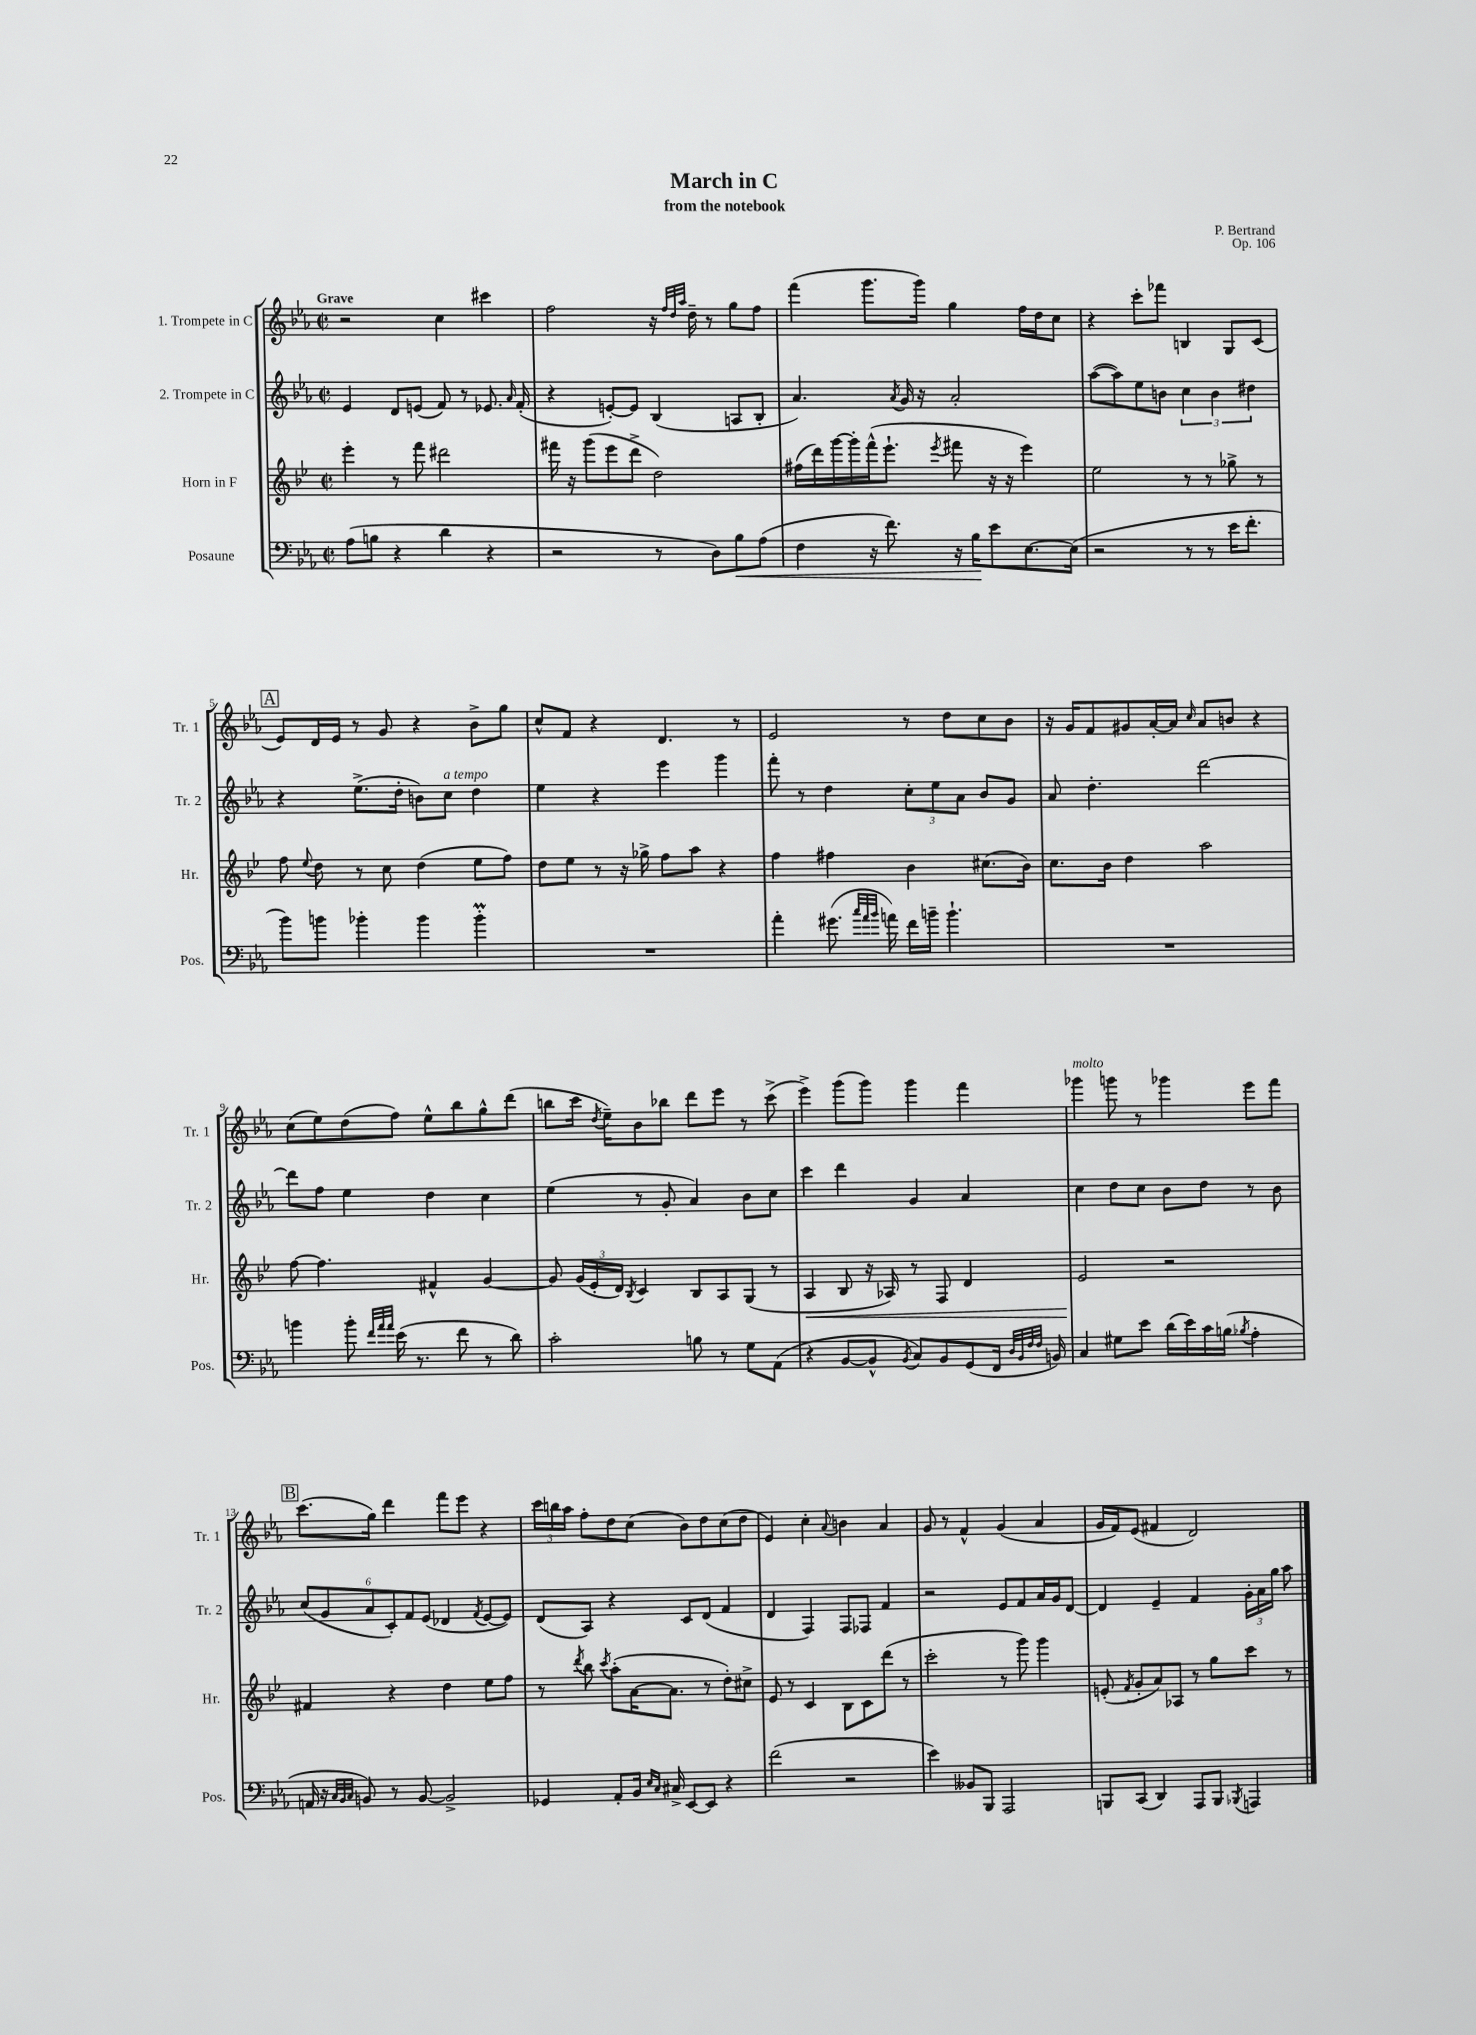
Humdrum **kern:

**kern	**kern	**kern	**kern
*staff4	*staff3	*staff2	*staff1
*clefF4	*clefG2	*clefG2	*clefG2
*k[b-e-a-]	*k[b-e-]	*k[b-e-a-]	*k[b-e-a-]
*M2/2	*M2/2	*M2/2	*M2/2
*met(c|)	*met(c|)	*met(c|)	*met(c|)
(8A-	4eee-'	4e-	2r
8B	.	.	.
4r	8r	8d	.
.	8fff	(8e	.
4d	2ddd#	8f)	4cc
.	.	8r	.
4r	.	8.e-	4ccc#
.	.	16qqa-	.
.	.	(16f'	.
=	=	=	=
2r	16fff#	4r	2ff
.	16r	.	.
.	(8ggg	.	.
.	8eee-	[8e')	.
.	8ddd^	8e]	.
8r	2dd)	(4B-	16r
.	.	.	32qqff
.	.	.	32qqdd
.	.	.	32qqaa-
.	.	.	16dd~
8D)	.	.	8r
8B-	.	8A	8gg
(8A-	.	8B-'	8ff
=	=	=	=
4F	(16ff#	4.a-)	(4fff
.	16ddd)	.	.
.	[16ggg	.	.
.	16ggg']	.	.
16r	(16fff^^	.	8.ggg
8.f)	8.eee-`	.	.
.	.	8qa-	.
.	.	16g	.
.	.	16r	16ggg)
.	8qeee-	.	.
16r	8fff#	2a-'	4gg
16B-	.	.	.
8e-	16r	.	.
.	16r	.	.
[8.E-	4eee-)	.	16ff
.	.	.	16dd
.	.	.	8cc
(16E-]	.	.	.
=	=	=	=
2r	2ee-	([8aa-	4r
.	.	8aa-])	.
.	.	8ee-	8ccc'
.	.	8b	8fff-
8r	8r	6cc	4B
8r	8r	.	.
.	.	6b	.
16e-	8gg-^	.	8G
8.f'	.	.	.
.	.	6dd#	.
.	8r	.	(8c
=	=	=	=
8b-)	8ff	4r	8e-)
.	8qqee-	.	.
8b	8dd	.	16d
.	.	.	16e-
4b-'	8r	(8.ee-^	8r
.	8cc	.	8g
.	.	16dd'	.
4b-	(4dd	8b)	4r
.	.	8cc	.
4b-'	8ee-	4dd	8b-^
.	8ff)	.	8gg
=	=	=	=
1r	8dd	4ee-	8cc^^
.	8ee-	.	8f
.	8r	4r	4r
.	16r	.	.
.	16gg-^	.	.
.	8ff	4eee-	4.d
.	8aa	.	.
.	4r	4ggg	.
.	.	.	8r
=	=	=	=
4a-'	4ff	8fff'	2e-
.	.	8r	.
(8.g#	4ff#	4dd	.
32qqcc	.	.	.
32qqa-	.	.	.
32qqb-	.	.	.
16a)	.	.	.
16f	4b-	12cc'	8r
16b~	.	.	.
.	.	12ee-	.
4.b`	.	.	8dd
.	.	12a-	.
.	(8.cc#	8b-	8cc
.	.	8g	8b-
.	16b-)	.	.
=	=	=	=
1r	8.cc	8a-	16r
.	.	.	16g
.	.	4.dd'	8f
.	16b-	.	.
.	4dd	.	8g#
.	.	.	[16a-'
.	.	.	16a-]
.	.	.	16qqcc
.	2aa	[2ddd	8a-
.	.	.	8b
.	.	.	4r
=	=	=	=
4b	[8ff	8ddd]	(8cc
.	4.ff]	8ff	8ee-)
8b'	.	4ee-	(8dd
32qqf	.	.	.
32qqa-	.	.	.
32qqa-	.	.	.
(16e-	.	.	8ff)
8.r	.	.	.
.	4f#^^	4dd	8ee-^^
8f	.	.	8bb-
8r	[4g	4cc	8gg^^
8d)	.	.	(8ddd
=	=	=	=
2c'	8g]	(4ee-	8bb
.	(24g	.	16ccc
.	24e-'	.	.
.	.	.	8qdd
.	.	.	16ee-~)
.	24d)	.	.
.	8qB-	.	.
.	4c	8r	8b-
.	.	8g'	8bb-
8B	8B-	4a-)	8ddd
8r	8A	.	8eee-
8G	(8G	8b-	8r
(8AA-	8r	8cc	(8ccc^
=	=	=	=
4r	4A	4ccc	4eee-^)
[8BB-	8B-	4ddd	(8ggg
8BB-^^]	16r	.	8ggg)
.	16A-)	.	.
8qBB-	.	.	.
8C)	8r	4g	4ggg
8BB-	8F	.	.
(8GG	4d	4a-	4fff
16FF	.	.	.
32qqD	.	.	.
32qqBB-	.	.	.
32qqF	.	.	.
32qqF	.	.	.
16BB)	.	.	.
=	=	=	=
4C	2e-	4cc	4ggg-
8G#	.	8dd	8ggg
8e-	.	8cc	8r
(16d	2r	8b-	4ggg-
16e-)	.	.	.
16c	.	8dd	.
(16B	.	.	.
8qB-	.	.	.
4A-'	.	8r	8eee-
.	.	8b-	8fff
=	=	=	=
16AA	4f#	(12cc	(8.ccc
16r	.	.	.
.	.	12g	.
32qqC	.	.	.
32qqBB-	.	.	.
32qqC	.	.	.
8BB)	.	.	.
.	.	12a-	.
.	.	.	16gg)
8r	4r	12c')	4ddd
.	.	12f	.
[8BB	.	.	.
.	.	(12e-	.
2BB^]	4dd	4d-	8fff
.	.	.	8eee-
.	.	8qf	.
.	8ee-	[8e-	4r
.	8ff	8e-])	.
=	=	=	=
4GG-	8r	(8d	24ccc
.	.	.	24bb
.	.	.	24aa-
.	8qddd	.	.
.	8bb-	8A-)	8ff'
.	8qccc	.	.
8AA-'	(8aa'	4r	8dd
16BB-	[16a	.	(8cc
16qqE-	.	.	.
16qqC	.	.	.
16C#^	8.a]	.	.
[8EE-	.	8c	8b-)
8EE-]	8r	(8d	8dd
4r	8dd')	4f	(8cc
.	8cc#^	.	8dd
=	=	=	=
(2f	8e-	4d	4e-)
.	8r	.	.
.	4c	4F)	4cc'
.	.	.	8qqa-
2r	8B-	8F	4b
.	8c	8F-	.
.	(8ddd	4f	4a-
.	8r	.	.
=	=	=	=
4e-)	2ccc'	2r	8g
.	.	.	8r
8BB--	.	.	4f^^
8BBB-	.	.	.
2AAA-	8r	8e-	(4g
.	8ggg)	8f	.
.	4ggg	16a-	4a-
.	.	16g	.
.	.	[8d	.
=	=	=	=
8BBB	(8e'	4d]	16g
.	.	.	16f)
.	8qf	.	.
(8CC	8g'	.	(8e-
4DD)	8a)	4e-~	4f#
.	8A-	.	.
8AAA-	8r	4f	2d)
8BBB	8gg	.	.
8qBBB-	.	.	.
4AAA	8ccc	24g'	.
.	.	24a-	.
.	.	24gg	.
.	8r	8aa-	.
==	==	==	==
*-	*-	*-	*-
